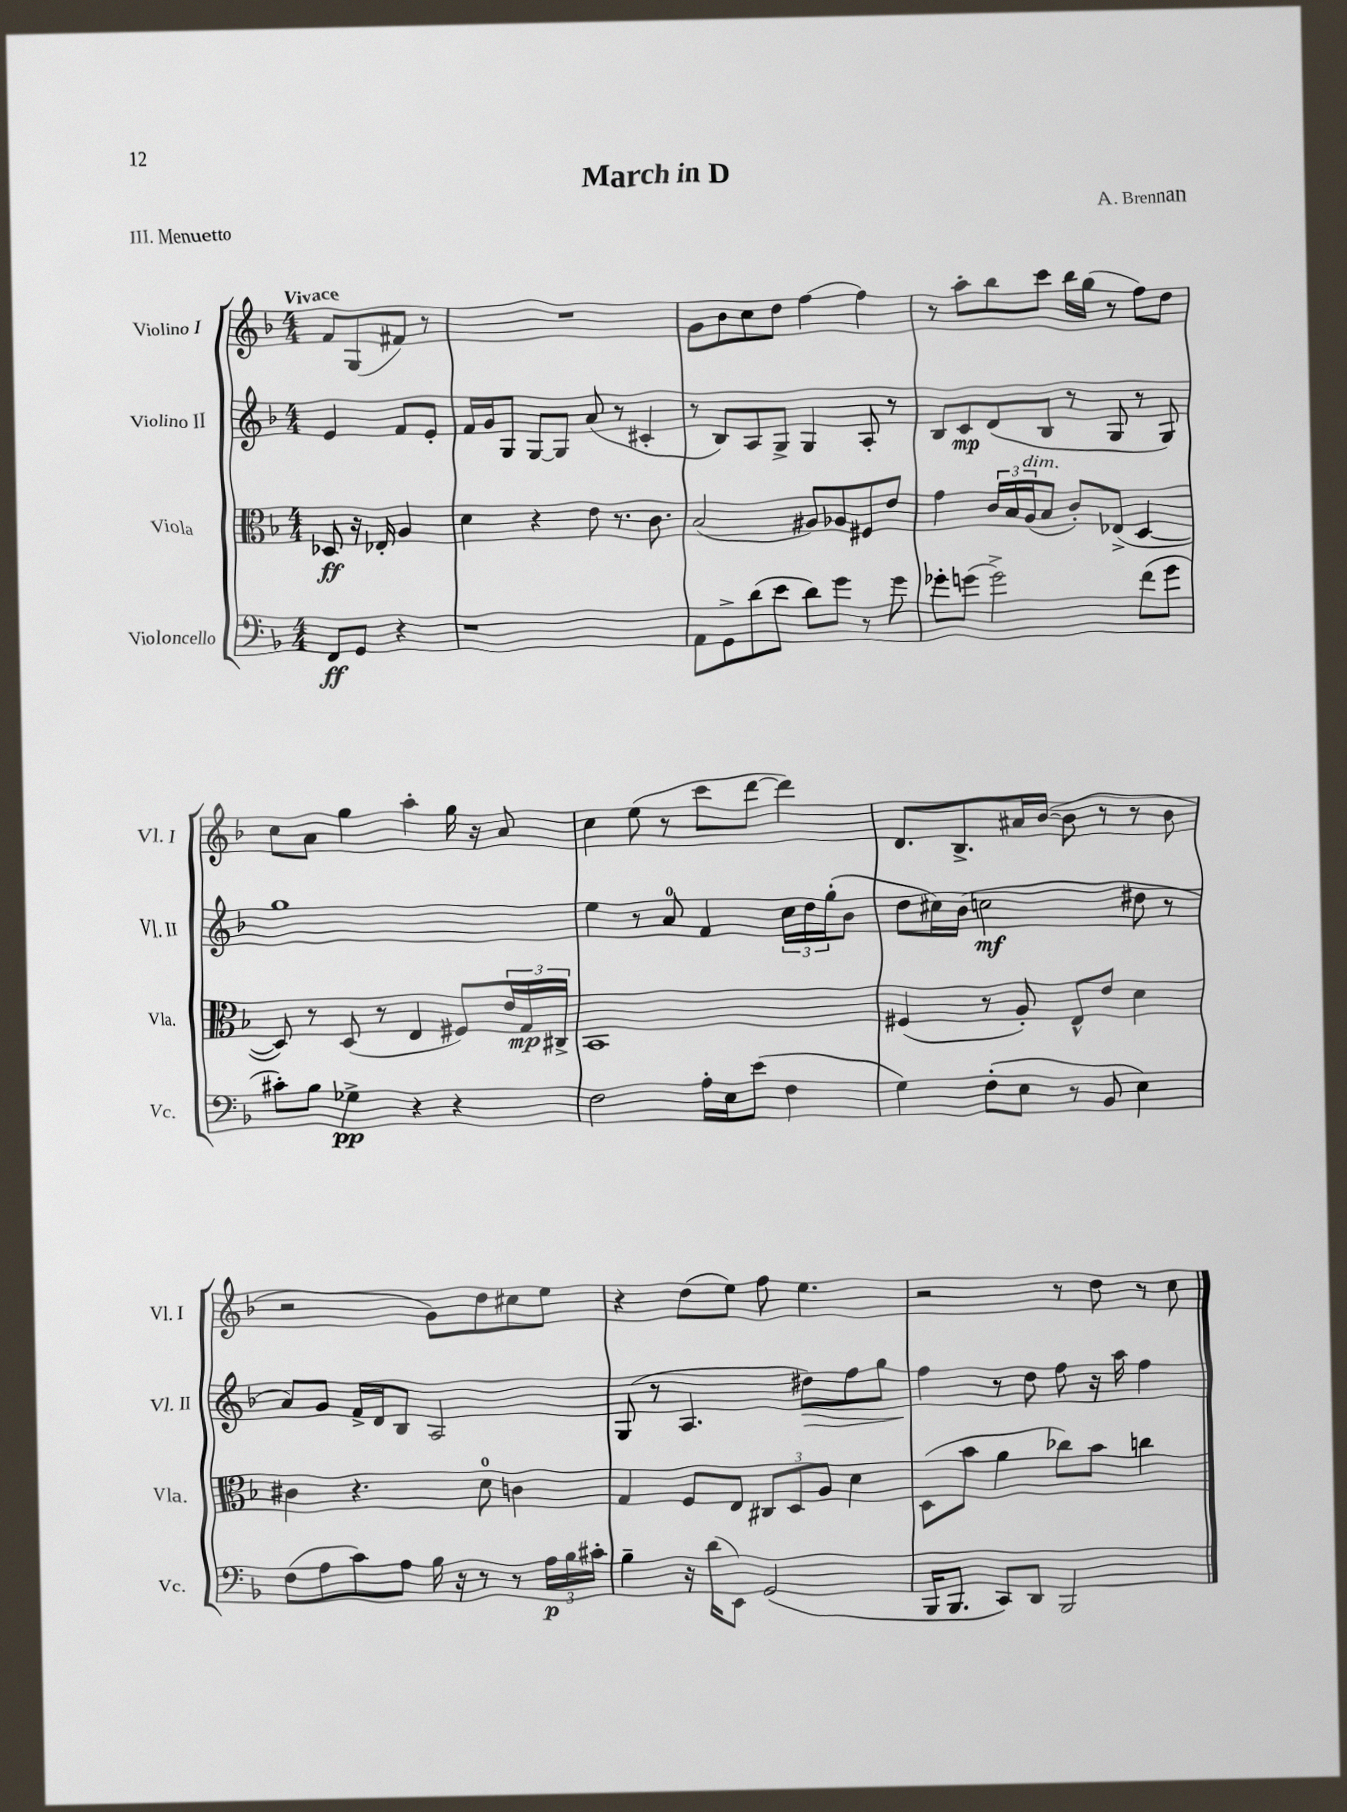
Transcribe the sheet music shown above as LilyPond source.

\header { title = "March in D" composer = "A. Brennan" piece = "III. Menuetto" }
<<
\new StaffGroup <<
\new Staff = "s0" \with { instrumentName = "Violino I" shortInstrumentName = "Vl. I" } {
    \clef treble \key f \major \numericTimeSignature \time 4/4 \partial 2 \tempo "Vivace"
    f'8 g8( fis'8) r8 |
    R1 |
    g'8 bes'8 c''8 d''8 f''4~ f''4 |
    r8 a''8-. bes''8 c'''8 bes''16 g''16( r8 f''8) d''8 |
    c''8 a'8 g''4 a''4-. g''16 r16 a'8 |
    c''4 e''8( r8 c'''8 d'''8~ d'''4) |
    d'8. bes8.-> ais'16 bes'16~( bes'8 r8 r8 bes'8 |
    r2 g'8) d''8 cis''8 e''8 |
    r4 d''8( e''8) f''8 e''4. |
    r2 r8 d''8 r8 c''8 \bar "|." |
}
\new Staff = "s1" \with { instrumentName = "Violino II" shortInstrumentName = "Vl. II" } {
    \clef treble \key f \major \numericTimeSignature \time 4/4 \partial 2
    e'4 f'8 e'8-. |
    f'16 g'16 g8 g8~ g8 a'8( r8 cis'4-. |
    r8 bes8) a8 g8-> g4 a8-. r8 |
    bes8 c'8\mp d'8( bes8 r8 g8 r8 g8) |
    g''1 |
    e''4 r8 a'8-0 f'4 \tuplet 3/2 { c''16 d''16 g''16-.( } bes'8 |
    d''8 cis''16) bes'16( c''2\mf dis''8 r8 |
    a'8) g'8 f'16-> d'16 bes8 a2 |
    g8( r8 a4. dis''8\>) f''8 g''8 |
    f''4\! r8 d''8 f''8 r16 a''16 f''4 \bar "|." |
}
\new Staff = "s2" \with { instrumentName = "Viola" shortInstrumentName = "Vla." } {
    \clef alto \key f \major \numericTimeSignature \time 4/4 \partial 2
    des8\ff r16 ees16-. a4 |
    d'4 r4 e'8 r8. c'8. |
    bes2( ais8) aes8 fis8 e'8 |
    g'4 \tuplet 3/2 { c'16 bes16 a16^\markup { \italic "dim." }( } bes8 c'8-.) ees8->( d4~ |
    d8) r8 d8( r8 e4 fis8) \tuplet 3/2 { e'16 g16\mp cis16-> } |
    bes,1 |
    fis4( r8 a8-.) e8-^ e'8 d'4 |
    cis'4 r4. d'8-0 c'4 |
    g4 f8 e8 \tuplet 3/2 { cis8 d8 a8 } d'4 |
    d8( bes'8 a'4 ces''8) bes'8 c''4 \bar "|." |
}
\new Staff = "s3" \with { instrumentName = "Violoncello" shortInstrumentName = "Vc." } {
    \clef bass \key f \major \numericTimeSignature \time 4/4 \partial 2
    f,8\ff g,8 r4 |
    r1 |
    a,8 g,8-> d'8( e'8 d'8) g'8 r8 g'8 |
    ges'8-. g'8( g'2->) f'8( g'8 |
    cis'8-.) bes8 ges4->\pp r4 r4 |
    f2 a16-. e16 e'8( f4 |
    g4) f8-.( e8 r8 bes,8 e4) |
    f8( a8 c'8) a8 bes16 r16 r8 r8 \tuplet 3/2 { a16\p bes16 cis'16-. } |
    bes4-- r16 d'16( e,8) g,2( |
    bes,,16 bes,,8. c,8) d,8 bes,,2 \bar "|." |
}
>>
>>
\layout { \context { \Score \remove "Bar_number_engraver" } }
